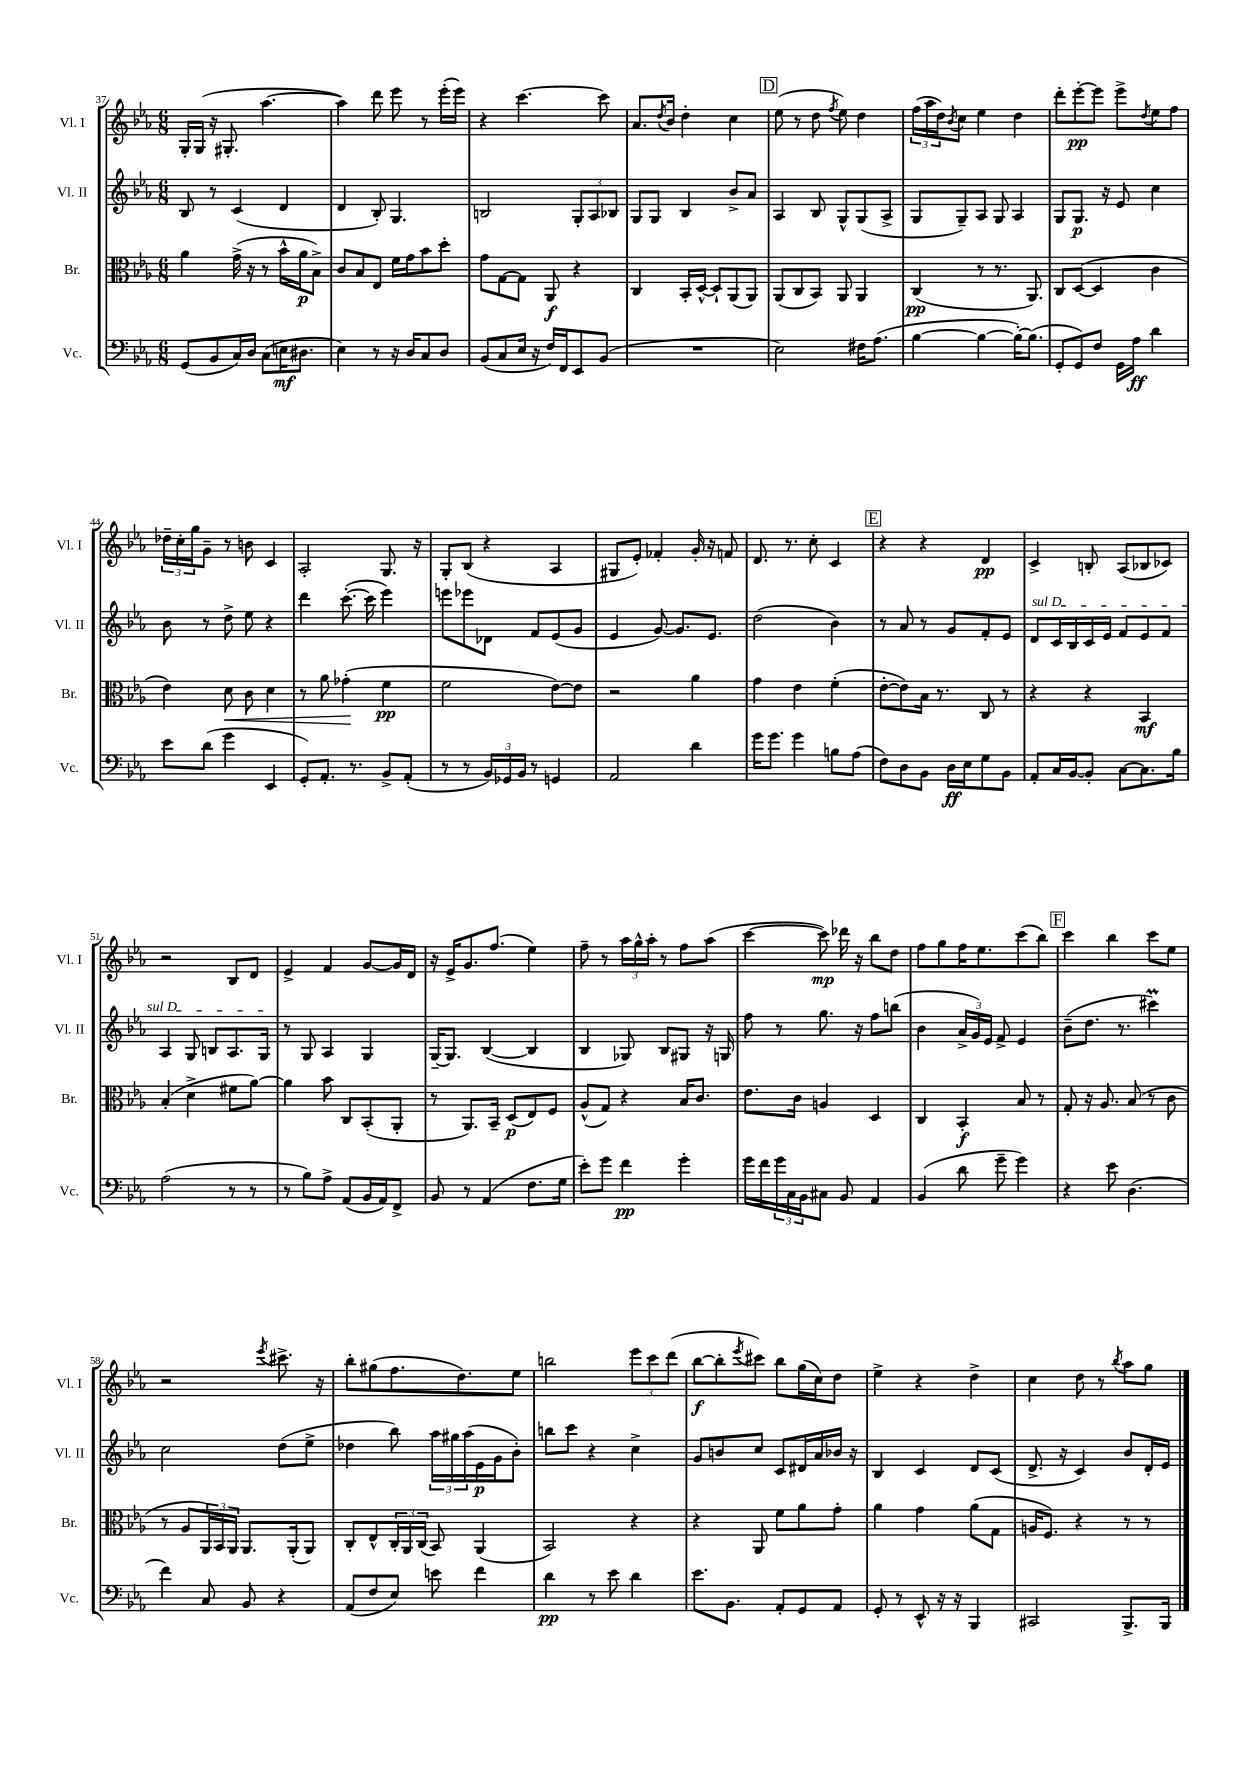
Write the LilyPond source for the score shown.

<<
\new StaffGroup <<
\new Staff = "s0" \with { instrumentName = "Vl. I" shortInstrumentName = "Vl. I" } {
    \clef treble \key ees \major \numericTimeSignature \time 6/8
    g16-. g16( r16 gis8.-. aes''4.~ |
    aes''4) d'''8 ees'''8 r8 ees'''16-.( ees'''16) |
    r4 c'''4.~ c'''8 |
    aes'8. \acciaccatura { d''8 } bes'16 d''4-. c''4 |
    \mark \markup { \box "D" } ees''8( r8 d''8 \acciaccatura { f''8 } ees''8) d''4 |
    \tuplet 3/2 { f''16( aes''16 d''16) } \acciaccatura { bes'8 } c''8 ees''4 d''4 |
    d'''8-. ees'''8~-.\pp ees'''8 ees'''8-> \acciaccatura { d''8 } ees''8 f''8 |
    \tuplet 3/2 { des''16-- c''16-. g''16 } g'8-- r8 b'8 c'4 |
    aes2-. g8. r16 |
    g8-. bes8( r4 aes4 |
    gis8 ees'8-.) fes'4-. g'16-. r16 f'8 |
    d'8. r8. c''8-. c'4 |
    \mark \markup { \box "E" } r4 r4 d'4\pp |
    c'4-> b8-. aes8( bes8 ces'8) |
    r2 bes8 d'8 |
    ees'4-> f'4 g'8~ g'16 d'16 |
    r16 ees'16-> g'8. f''8.( ees''4) |
    f''8-- r8 \tuplet 3/2 { aes''16 g''16-^ aes''16-. } r8 f''8 aes''8( |
    c'''4~ c'''8\mp) des'''16 r16 bes''8 d''8 |
    f''8 g''8 f''16 ees''8. c'''8( bes''8) |
    \mark \markup { \box "F" } c'''4 bes''4 c'''8 ees''8 |
    r2 \acciaccatura { ees'''8 } cis'''8.-> r16 |
    bes''8-. gis''8( f''8. d''8.) ees''8 |
    b''2 \tuplet 3/2 { ees'''8 c'''8 d'''8( } |
    bes''8~\f bes''8-. \acciaccatura { ees'''8 } cis'''8) bes''8 g''16( c''16) d''8 |
    ees''4-> r4 d''4-> |
    c''4 d''8 r8 \acciaccatura { bes''8 } aes''8 g''8 \bar "|." |
}
\new Staff = "s1" \with { instrumentName = "Vl. II" shortInstrumentName = "Vl. II" } {
    \clef treble \key ees \major \numericTimeSignature \time 6/8
    bes8 r8 c'4( d'4 |
    d'4 bes8-.) g4. |
    b2 \tuplet 3/2 { g8-. aes8 bes8 } |
    g8 g8 bes4 bes'8-> aes'8 |
    \mark \markup { \box "D" } aes4 bes8 g8-^ g8( aes8-> |
    g8 g8--) aes8 g8 aes4 |
    g8 g8.\p r16 ees'8 c''4 |
    bes'8 r8 d''8-> ees''8 r4 |
    d'''4 c'''8.~-.( c'''16 ees'''4) |
    e'''8 ees'''8 des'8 f'8 ees'8( g'8 |
    ees'4 g'8~) g'8. ees'8. |
    d''2( bes'4) |
    \mark \markup { \box "E" } r8 aes'8 r8 g'8 f'8-. ees'8 |
    \once \override TextSpanner.bound-details.left.text = \markup { \italic "sul D" } d'8\startTextSpan c'16 bes16 c'16 ees'16 f'8 ees'8 f'8 |
    aes4 g8 b8 aes8. g16\stopTextSpan |
    r8 g8 aes4 g4 |
    g16~-- g8. bes4~( bes4 |
    bes4 ges8) bes8 gis8 r16 g16 |
    f''8 r8 g''8. r16 f''8 b''8( |
    bes'4 \tuplet 3/2 { aes'16-> g'16) ees'16 } f'8-> ees'4 |
    \mark \markup { \box "F" } bes'8--( d''8. r8. cis'''4\prall) |
    c''2 d''8( ees''8-> |
    des''4 bes''8) \tuplet 3/2 { aes''16 gis''16 aes''16( } ees'16\p g'16 bes'8-.) |
    b''8 c'''8 r4 c''4-> |
    g'8 b'8 c''8 c'8 dis'16 aes'16 bes'16 r16 |
    bes4 c'4 d'8 c'8( |
    d'8.-> r16 c'4) bes'8 d'16-. ees'16 \bar "|." |
}
\new Staff = "s2" \with { instrumentName = "Br." shortInstrumentName = "Br." } {
    \clef alto \key ees \major \numericTimeSignature \time 6/8
    aes'4 g'16->( r16 r8 bes'16-^ aes'16\p bes8->) |
    c'8 bes8 ees8 f'16 g'16 bes'8 d''8-. |
    g'8 g8~ g8 aes,8\f r4 |
    c4 bes,16-. d16~-^ d8-! aes,8( aes,8) |
    \mark \markup { \box "D" } aes,8( c8 bes,8) aes,8 aes,4 |
    c4\pp( r8 r8. aes,8.) |
    c8 d8~( d4 c'4 |
    ees'4) d'8\< c'8 d'4 |
    r8 aes'8 ges'4-.\!( f'4\pp |
    f'2 ees'8~) ees'8 |
    r2 aes'4 |
    g'4 ees'4 f'4-.( |
    \mark \markup { \box "E" } ees'8~-. ees'8) bes16 r8. c8 r8 |
    r4 r4 bes,4\mf |
    bes4-.( d'4-> fis'8 aes'8~) |
    aes'4 bes'8 c8 bes,8-.( aes,8-. |
    r8 aes,8.) bes,16-- d8\p( ees8) f8 |
    aes8-^( g8) r4 bes16 c'8. |
    ees'8. c'16 a4 d4 |
    c4 bes,4-.\f bes8 r8 |
    \mark \markup { \box "F" } g8-. r16 aes8. bes8( r8 c'8 |
    r8 aes8 \tuplet 3/2 { aes,16) bes,16 aes,16 } aes,8. aes,16-.( aes,8) |
    c8-. ees8-^ \tuplet 3/2 { c16-. aes,16 c16( } bes,8) aes,4( |
    bes,2) r4 |
    r4 aes,8 f'8 aes'8 g'8-. |
    aes'4 g'4 aes'8( g8 |
    a16 f8.) r4 r8 r8 \bar "|." |
}
\new Staff = "s3" \with { instrumentName = "Vc." shortInstrumentName = "Vc." } {
    \clef bass \key ees \major \numericTimeSignature \time 6/8
    g,8( bes,8 c16) d16 c8( e16\mf dis8. |
    ees4) r8 r16 d16 c8 d8 |
    bes,8( c8 ees16 r16 f16) f,16 ees,8 bes,8( |
    R2. |
    \mark \markup { \box "D" } ees2) fis16 aes8.( |
    bes4~ bes4~ bes16~-.) bes8.( |
    g,8-. g,8) f8 g,16 aes16\ff d'4 |
    ees'8 d'8( g'4 ees,4 |
    g,8-.) aes,8.-. r8. bes,8-> aes,8-.( |
    r8 r8 \tuplet 3/2 { bes,16) ges,16 bes,16 } r8 g,4 |
    aes,2 d'4 |
    g'16 g'8. g'4 b8 aes8( |
    \mark \markup { \box "E" } f8) d8 bes,8 d16\ff ees16 g8 bes,8 |
    aes,8-. c16 bes,16~ bes,8-. c8~ c8. bes16 |
    aes2( r8 r8 |
    r8 bes8) aes8-> aes,8( bes,16 aes,16) f,8-> |
    bes,8 r8 aes,4( f8. g16 |
    ees'8-.) g'8 f'4\pp g'4-. |
    g'16 f'16 \tuplet 3/2 { g'16 c16 bes,16 } cis8 bes,8 aes,4 |
    bes,4( d'8 g'8-- g'4) |
    \mark \markup { \box "F" } r4 ees'8 d4.( |
    f'4) c8 bes,8 r4 |
    aes,8( f8 ees8) e'8 f'4 |
    d'4\pp r8 ees'8 d'4 |
    ees'8. bes,8. aes,8-. g,8 aes,8 |
    g,8-. r8 ees,8-^ r16 r16 bes,,4 |
    cis,2 bes,,8.-> bes,,16 \bar "|." |
}
>>
>>
\layout { \context { \Score currentBarNumber = #37 } }
